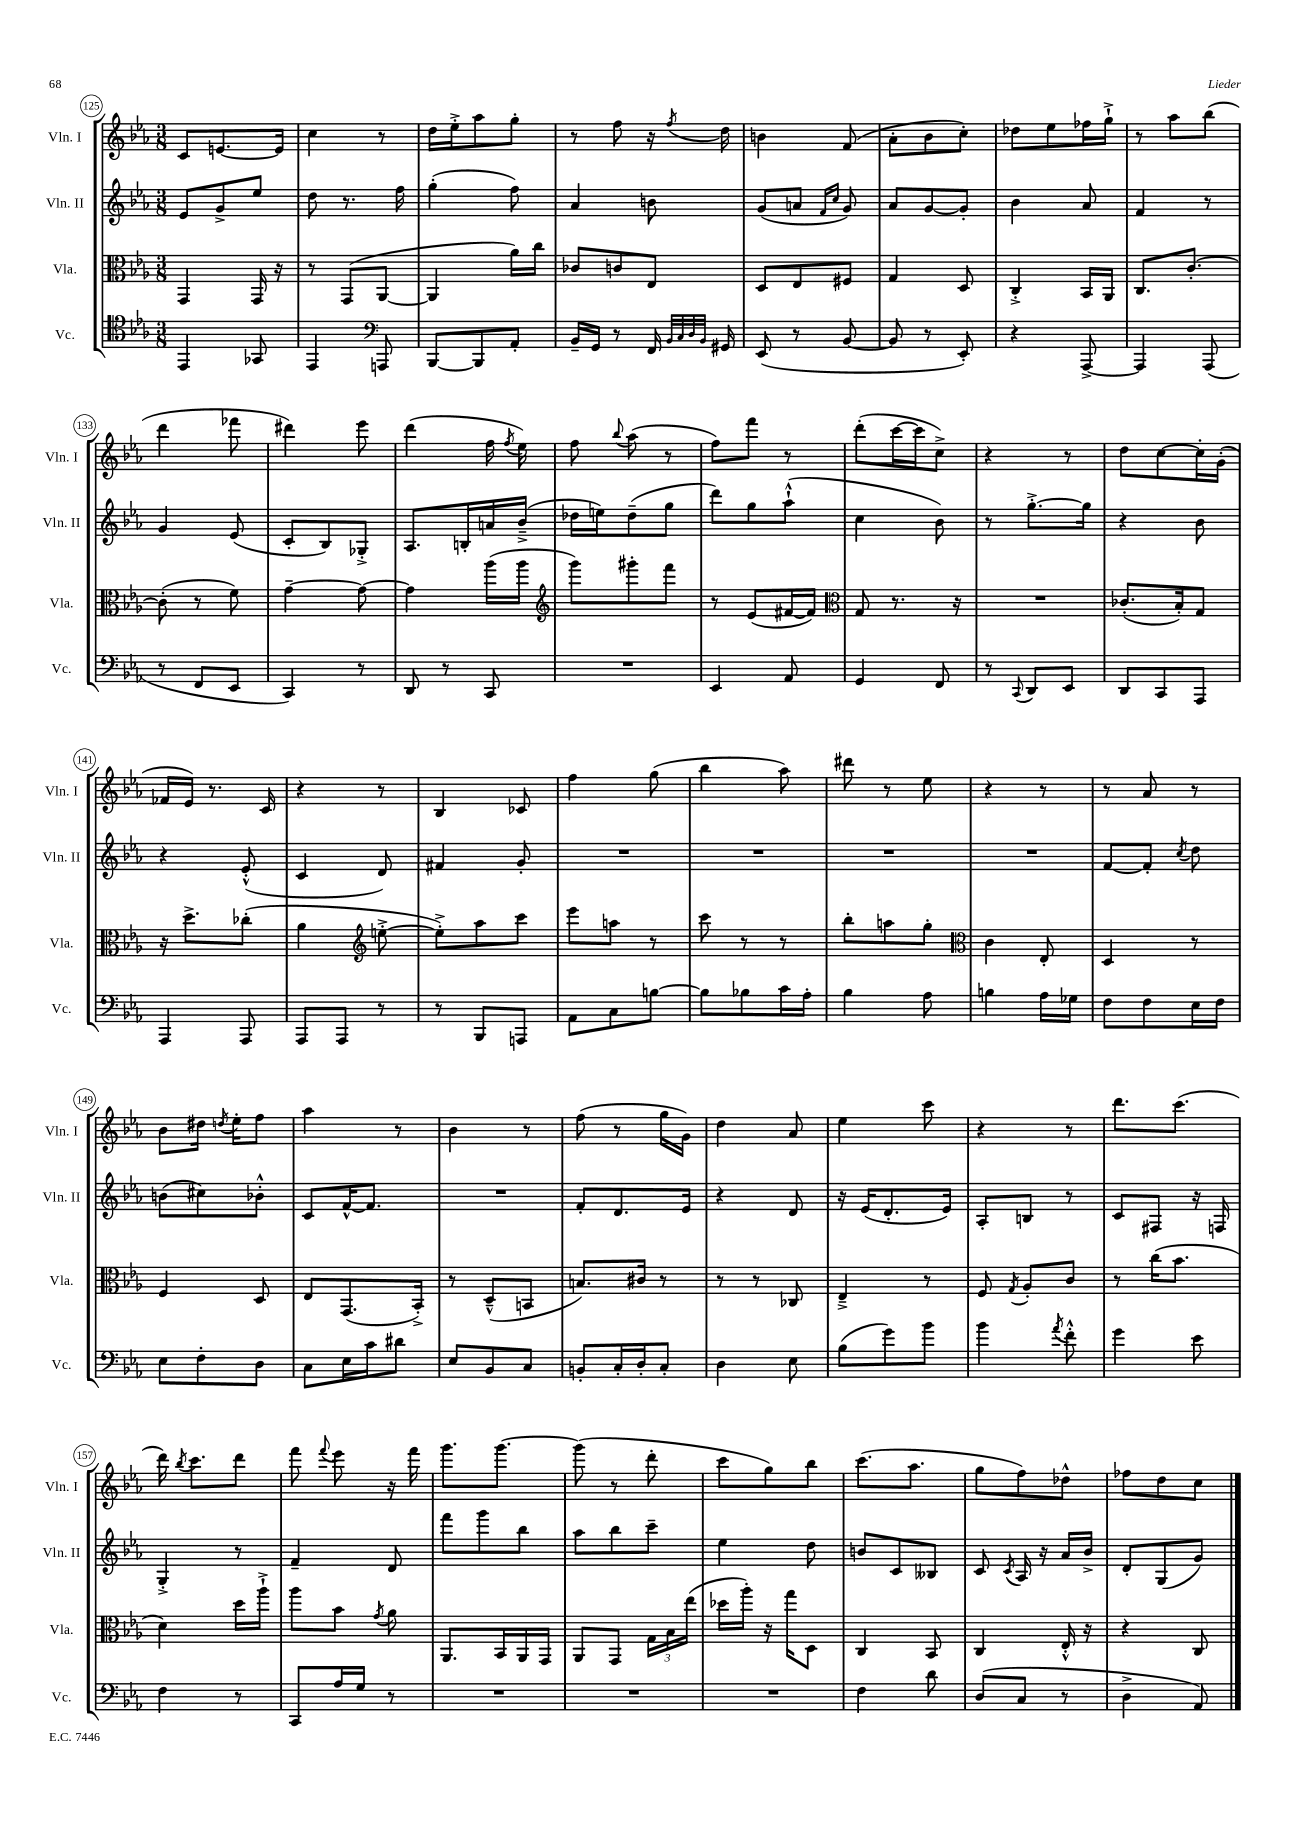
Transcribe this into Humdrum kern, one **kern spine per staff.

**kern	**kern	**kern	**kern
*part4	*part3	*part2	*part1
*staff4	*staff3	*staff2	*staff1
*I"Vc.	*I"Vla.	*I"Vln. II	*I"Vln. I
*I'Vc.	*I'Vla.	*I'Vln. II	*I'Vln. I
*clefC4	*clefC3	*clefG2	*clefG2
*k[b-e-a-]	*k[b-e-a-]	*k[b-e-a-]	*k[b-e-a-]
*M3/8	*M3/8	*M3/8	*M3/8
=125	=125	=125	=125
4EE-/	4GG/	8e-/L	8c/L
.	.	8g^/	[8.en/
8GG-X/	16GG/	8ee-/J	.
.	16r	.	16e/Jk]
=126	=126	=126	=126
4EE-/	8r	8dd\	4cc\
.	(8GG/L	8.r	.
*clefF4	*	*	*
8AAAn/	[8AA-/J	.	8r
.	.	16ff\	.
=127	=127	=127	=127
[8BBB-/L	4AA-/]	(4gg'\	16dd\LL
.	.	.	16ee-'^\J
8BBB-/]	.	.	8aa-\
8AA-'/J	16a-\LL)	8ff\)	8gg'\J
.	16cc\JJ	.	.
=128	=128	=128	=128
16BB-~/LL	8c-X/L	4a-/	8r
16GG/JJ	.	.	.
8r	8cn/	.	8ff\
16FF/	8E-/J	8bn\	16r
32qqBB-/LLL	.	.	.
32qqC/	.	.	.
32qqD/	.	.	.
32qqBB-/JJJ	.	.	8qff/
16GG#X/	.	.	16dd\
=129	=129	=129	=129
(8EE-/	8D/L	(8g/L	4bn\
8r	8E-/	8an/J	.
.	.	16qqf/LL	.
.	.	16qqcc/JJ	.
[8BB-/	8F#X/J	8g/)	(8f/
=130	=130	=130	=130
8BB-/]	4G/	8a-/L	8a-'\L
8r	.	[8g/	8b-\
8EE-'/)	8D/	8g'/J]	8cc'\J)
=131	=131	=131	=131
4r	4C'^/	4b-\	8dd-X\L
.	.	.	8ee-\
[8AAA-^/	16BB-/LL	8a-/	16ff-X\L
.	16AA-/JJ	.	16gg`^\JJ
=132	=132	=132	=132
4AAA-/]	8.C/L	4f/	8r
.	.	.	8aa-\L
.	[8.c'/J	.	.
(8AAA-/	.	8r	(8bb-\J
!!LO:LB:g=z
=133	=133	=133	=133
8r	(8c'\]	4g/	4ddd\
8FF/L	8r	.	.
8EE-/J	8f\)	(8e-/	8fff-X\
=134	=134	=134	=134
4CC/)	[4g~\	8c'/L	4ddd#X\)
.	.	8B-/)	.
8r	8g\_	8G-X'^/J	8eee-\
=135	=135	=135	=135
8DD/	4g\]	8.A-/L	(4ddd\
8r	.	.	.
.	.	16Bn'/L	.
8CC/	(16aa-\LL	16an/	16ff\
.	.	.	8qff/
.	16aa-\JJ	(16b-~^/JJ	16ee-\)
=136	=136	=136	=136
*	*clefG2	*	*
4.r	8ggg\L)	16dd-X\LL	8ff\
.	.	16een\J)	.
.	.	.	8qqbb-/
.	8ggg#X'\	(8dd-~\	(8aa-\
.	8fff\J	8gg\J	8r
=137	=137	=137	=137
4EE-/	8r	8ddd\L)	8ff\L)
.	(8e-/L	8gg\	8fff\J
8AA-/	[16f#X/L	(8aa-`^^\J	8r
.	16f#/JJ])	.	.
=138	=138	=138	=138
*	*clefC3	*	*
4GG/	8G/	4cc\	(8ddd'\L
.	8.r	.	[16ccc\L
.	.	.	16ccc\J]
8FF/	.	8b-\)	8cc^\J)
.	16r	.	.
=139	=139	=139	=139
8r	4.r	8r	4r
8qqCC/	.	.	.
8DD/L	.	[8.gg'^\L	.
8EE-/J	.	.	8r
.	.	16gg\Jk]	.
=140	=140	=140	=140
8DD/L	(8.c-X'/L	4r	8dd\L
8CC/	.	.	[8cc\
.	16B-'/k)	.	.
8AAA-/J	8G/J	8b-\	16cc'\L]
.	.	.	(16g'\JJ
!!LO:LB:g=z
=141	=141	=141	=141
4AAA-/	16r	4r	16f-X/LL
.	8.dd^\L	.	16e-/JJ)
.	.	.	8.r
8AAA-/	(8cc-X'\J	(8e-'^^/	.
.	.	.	16c/
=142	=142	=142	=142
8AAA-/L	4a-\	4c/	4r
8AAA-/J	.	.	.
*	*clefG2	*	*
8r	[8een'^\	8d/)	8r
=143	=143	=143	=143
8r	8ee'^\L])	4f#X/	4B-/
8BBB-/L	8aa-\	.	.
8AAAn/J	8ccc\J	8g'/	8c-X/
=144	=144	=144	=144
8AA-\L	8eee-\L	4.r	4ff\
8C\	8aan\J	.	.
[8Bn\J	8r	.	(8gg\
=145	=145	=145	=145
8B\L]	8ccc\	4.r	4bb-\
8B-X\	8r	.	.
16c\L	8r	.	8aa-\)
16A-'\JJ	.	.	.
=146	=146	=146	=146
4B-\	8bb-'\L	4.r	8ddd#X\
.	8aan\	.	8r
8A-\	8gg'\J	.	8ee-\
=147	=147	=147	=147
*	*clefC3	*	*
4Bn\	4c\	4.r	4r
16A-\LL	8E-'/	.	8r
16G-X\JJ	.	.	.
=148	=148	=148	=148
8F\L	4D/	[8f/L	8r
8F\	.	8f'/J]	8a-/
.	.	8qcc/	.
16E-\L	8r	8dd\	8r
16F\JJ	.	.	.
!!LO:LB:g=z
=149	=149	=149	=149
8E-\L	4F/	(8bn\L	8b-\L
8F'\	.	8cc#X\)	16dd#X\Jk
.	.	.	8qddn/
.	.	.	16ee-'\KL
8D\J	8D/	8b-X'^^\J	8ff\J
=150	=150	=150	=150
8C\L	8E-/L	8c/L	4aa-\
16E-\L	(8.GG/	[16f^^/K	.
16c\J	.	8.f/J]	.
8d#X\J	.	.	8r
.	16BB-'^/Jk)	.	.
=151	=151	=151	=151
8E-/L	8r	4.r	4b-\
8BB-/	(8D~^^/L	.	.
8C/J	8BBn/J	.	8r
=152	=152	=152	=152
8BBn'/L	8.Bn/L)	8f'/L	(8ff\
16C'/L	.	8.d/	8r
16D'/J	16c#X/Jk	.	.
8C'/J	8r	.	16gg\LL
.	.	16e-/Jk	16g\JJ)
=153	=153	=153	=153
4D\	8r	4r	4dd\
.	8r	.	.
8E-\	8C-X/	8d/	8a-/
=154	=154	=154	=154
(8B-\L	4E-~^/	16r	4ee-\
.	.	(16e-/KL	.
8g\)	.	8.d'/	.
8b-\J	8r	.	8ccc\
.	.	16e-/Jk)	.
=155	=155	=155	=155
4b-\	8F/	8A-'/L	4r
.	8qG/	.	.
.	8A-'/L	8Bn/J	.
8qa-/	.	.	.
8f'^^\	8c/J	8r	8r
=156	=156	=156	=156
4g\	8r	8c/L	8.ddd\L
.	(16cc\KL	8F#X/J	.
.	8.b-\J	.	(8.ccc\J
8e-\	.	16r	.
.	.	16Fn/	.
!!LO:LB:g=z
=157	=157	=157	=157
4F\	4d\)	4G'^/	16ddd\)
.	.	.	8qbb-/
.	.	.	8.ccc\L
8r	16dd\LL	8r	8ddd\J
.	16aa-`^\JJ	.	.
=158	=158	=158	=158
8CC/L	8aa-\L	4f~/	8fff\
.	.	.	8qqfff/
16A-/L	8b-\J	.	8eee-\
16G/JJ	.	.	.
.	8qg/	.	.
8r	8a-\	8d/	16r
.	.	.	16fff\
=159	=159	=159	=159
4.r	8.AA-/L	8fff\L	8.ggg\L
.	.	8ggg\	.
.	16BB-/L	.	[8.ggg\J
.	16AA-/	8bb-\J	.
.	16GG/JJ	.	.
=160	=160	=160	=160
4.r	8AA-/L	8aa-\L	(8ggg\]
.	8GG/J	8bb-\	8r
.	24G\LL	8ccc~\J	8ddd'\
.	24B-\	.	.
.	(24ee-\JJ	.	.
=161	=161	=161	=161
4.r	16dd-X\LL	4ee-\	8ccc\L
.	16aa-'\JJ)	.	.
.	16r	.	8gg\)
.	16gg\KL	.	.
.	8D\J	8dd\	8bb-\J
=162	=162	=162	=162
4F\	4C/	8bn/L	(8.ccc\L
.	.	8c/	.
.	.	.	8.aa-\J
8d\	8BB-/	8B--X/J	.
=163	=163	=163	=163
(8D/L	4C/	8c/	8gg\L
.	.	8qc/	.
8C/J	.	16A-/	8ff\)
.	.	16r	.
8r	16E-'^^/	16a-/LL	8dd-X^^\J
.	16r	16b-^/JJ	.
=164	=164	=164	=164
4D^\	4r	8d'/L	8ff-X\L
.	.	(8G/	8dd\
8AA-/)	8C/	8g/J)	8cc\J
==	==	==	==
*-	*-	*-	*-
